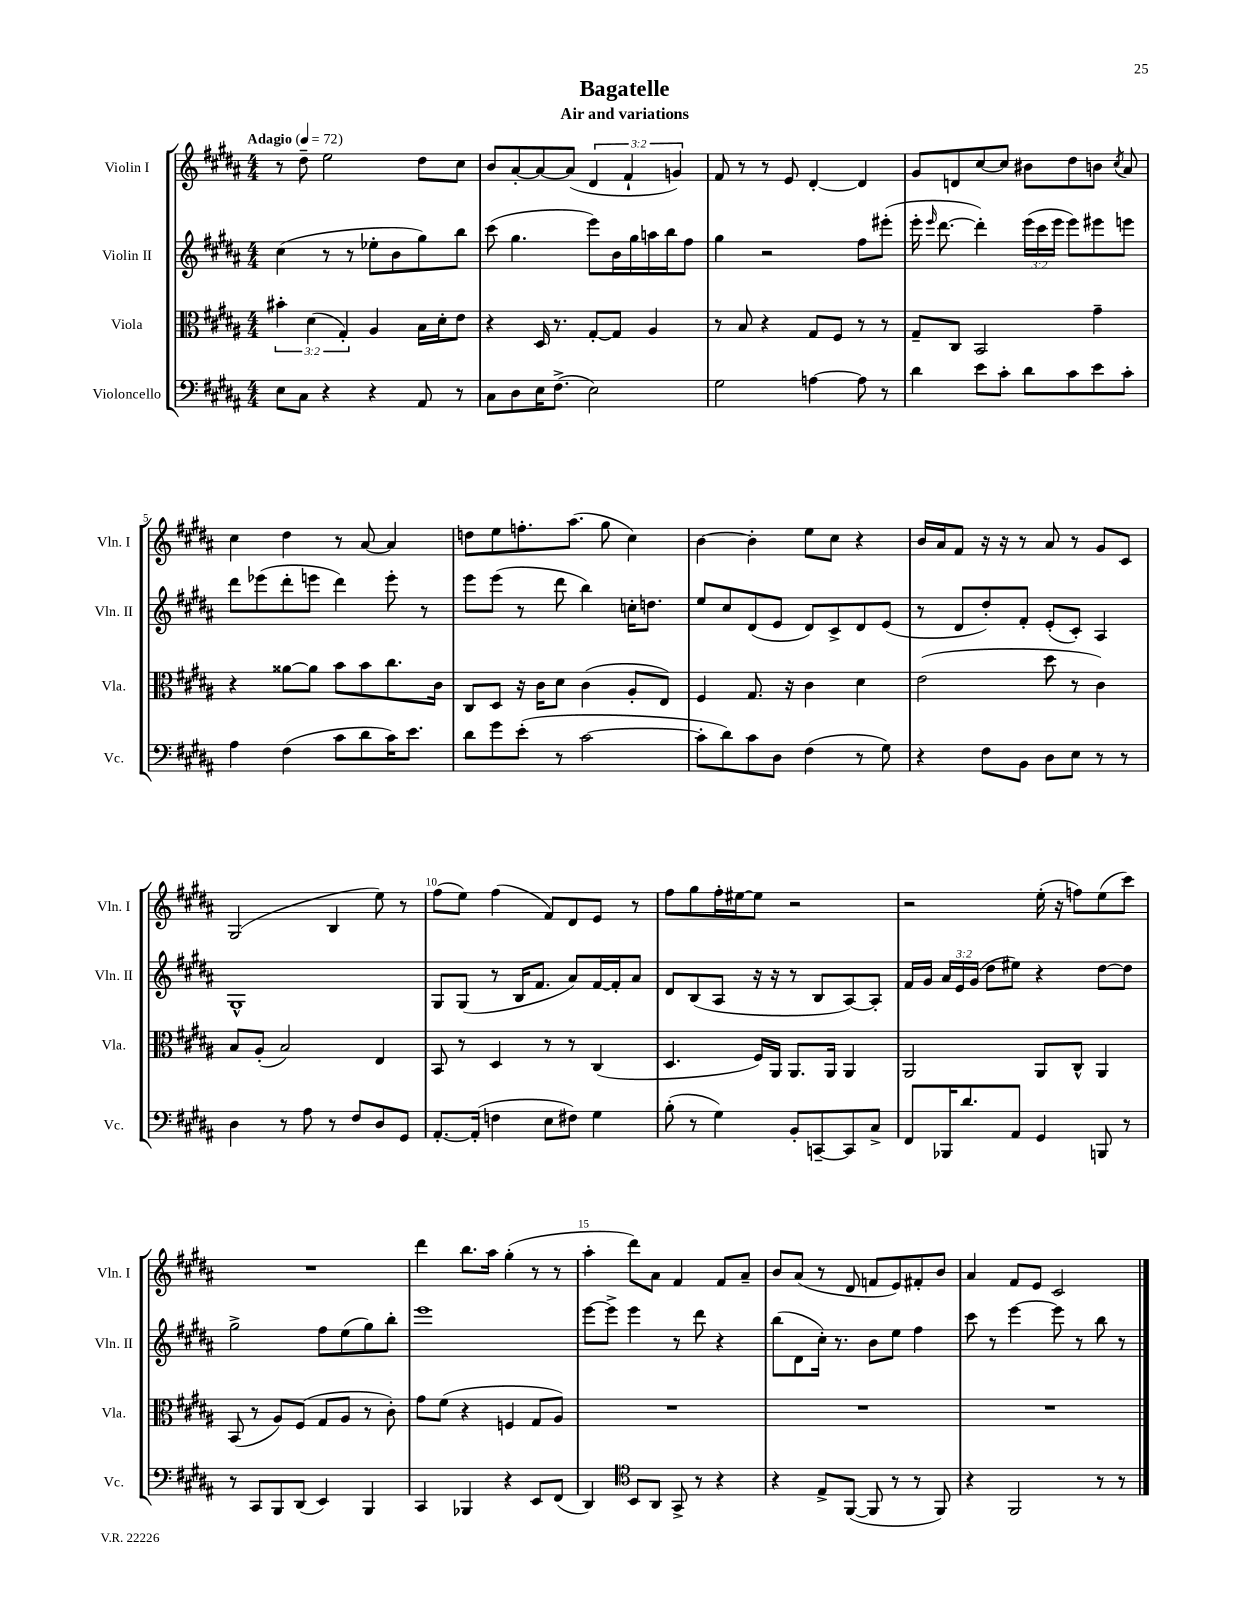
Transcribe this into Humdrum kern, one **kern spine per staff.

**kern	**kern	**kern	**kern
*staff4	*staff3	*staff2	*staff1
*clefF4	*clefC3	*clefG2	*clefG2
*k[f#c#g#d#a#]	*k[f#c#g#d#a#]	*k[f#c#g#d#a#]	*k[f#c#g#d#a#]
*M4/4	*M4/4	*M4/4	*M4/4
*MM72	*MM72	*MM72	*MM72
8E	6b#'	(4cc#	8r
8C#	.	.	8dd#~
.	(6d#	.	.
4r	.	8r	2ee
.	6G#')	.	.
.	.	8r	.
4r	4A#	8ee-'	.
.	.	8b	.
8AA#	16B	8gg#)	8dd#
.	16d#'	.	.
8r	8e	8bb	8cc#
=	=	=	=
8C#	4r	(8ccc#	8b
8D#	.	4.gg#	[8a#'
16E	16D#	.	8a#_
(8.F#^	8.r	.	.
.	.	.	(8a#]
2E)	[8G#'	8eee)	6d#
.	8G#]	16b	.
.	.	.	6f#`
.	.	16gg#	.
.	4A#	16aa	.
.	.	16bb	.
.	.	.	6g)
.	.	8ff#	.
=	=	=	=
2G#	8r	4gg#	8f#
.	8B	.	8r
.	4r	2r	8r
.	.	.	8e
[4A	8G#	.	[4d#'
.	8F#	.	.
8A]	8r	8ff#	4d#]
8r	8r	(8eee#'	.
=	=	=	=
4d#	8G#~	16eee'	8g#
.	.	16qqeee	.
.	.	[8.ddd#	.
.	8C#	.	8d
8e	2BB	4ddd#'])	[8cc#
8c#'	.	.	8cc#]
8d#	.	(24eee	8b#
.	.	24ccc#	.
.	.	24eee	.
8c#	.	8eee)	8dd#
8e	4g#~	8eee#	8b
.	.	.	8qcc#
8c#'	.	8eee	8a#
=	=	=	=
4A#	4r	8ddd#	4cc#
.	.	(8eee-	.
(4F#	[8a##	8ddd#'	4dd#
.	8a##]	8eee	.
8c#	8b	4ddd#)	8r
8d#	8b	.	[8a#
16c#)	8.cc#	8eee'	4a#]
8.e	.	.	.
.	.	8r	.
.	16c#	.	.
=	=	=	=
8d#	8C#	8eee	8dd
8g#	8D#	(8eee	8ee
(8e'	16r	8r	8.ff'
.	16c#	.	.
8r	8d#	8ddd#	.
.	.	.	(8.aa#
[2c#	(4c#	4bb)	.
.	.	.	8gg#
.	8A#'	16cc'	4cc#)
.	.	8.dd	.
.	8E)	.	.
=	=	=	=
8c#']	4F#	8ee	[4b
8d#)	.	8cc#	.
8c#	8.G#	(8d#	4b']
8D#	.	8e	.
.	16r	.	.
(4F#	4c#	8d#)	8ee
.	.	8c#^	8cc#
8r	4d#	8d#	4r
8G#)	.	(8e	.
=	=	=	=
4r	(2e	8r	16b
.	.	.	16a#
.	.	8d#	8f#
8F#	.	8dd#')	16r
.	.	.	16r
8BB	.	8f#'	8r
8D#	8dd#	(8e'	8a#
8E	8r	8c#')	8r
8r	4c#)	4A#	8g#
8r	.	.	8c#
=	=	=	=
4D#	8B	1G#^^	(2G#
.	(8A#'	.	.
8r	2B)	.	.
8A#	.	.	.
8r	.	.	4B
8F#	.	.	.
8D#	4E	.	8ee)
8GG#	.	.	8r
=	=	=	=
[8.AA#'	8BB	8G#	(8ff#
.	8r	(8G#	8ee)
(16AA#']	.	.	.
4F	4D#	8r	(4ff#
.	.	16B	.
.	.	8.f#	.
8E	8r	.	8f#)
8F#)	8r	8a#)	8d#
4G#	(4C#	[16f#	8e
.	.	16f#']	.
.	.	8a#	8r
=	=	=	=
(8B'	4.D#	8d#	8ff#
8r	.	(8B	8gg#
4G#)	.	8A#	16ff#'
.	.	.	[16ee#
.	16F#)	16r	8ee#]
.	16AA#	16r	.
8BB'	8.AA#	8r	2r
[8CC~	.	8B	.
.	16AA#	.	.
8CC]	4AA#	[8A#)	.
8C#^	.	8A#']	.
=	=	=	=
8FF#	2AA#	16f#	2r
.	.	16g#	.
16BBB-	.	24a#	.
.	.	24e	.
8.d#	.	.	.
.	.	(24g#	.
.	.	8dd#	.
8AA#	.	8ee#)	.
4GG#	8AA#	4r	(16ee'
.	.	.	16r
.	8C#^^	.	8ff)
8BBB	4AA#	[8dd#	(8ee
8r	.	8dd#]	8ccc#)
=	=	=	=
8r	(8BB	2gg#^	1r
8CC#	8r	.	.
8BBB	8A#)	.	.
(8DD#	(8F#	.	.
4EE)	8G#	8ff#	.
.	8A#	(8ee	.
4BBB	8r	8gg#)	.
.	8c#')	8bb'	.
=	=	=	=
4CC#	8g#	1eee	4ddd#
.	(8f#	.	.
4BBB-	4r	.	8.bb
.	.	.	16aa#
4r	4F	.	(4gg#'
8EE	8G#	.	8r
(8FF#	8A#)	.	8r
=	=	=	=
4DD#)	1r	[8eee	4aa#'
.	.	8eee^]	.
*clefC4	*	*	*
8BB	.	4eee	8ddd#)
8AA#	.	.	8a#
8GG#^	.	8r	4f#
8r	.	8ddd#	.
4r	.	4r	8f#
.	.	.	8a#~
=	=	=	=
4r	1r	(8bb	8b
.	.	8d#	(8a#
8E^	.	16cc#')	8r
.	.	8.r	.
([8FF#	.	.	8d#
8FF#]	.	8b	8f
8r	.	8ee	8e)
8r	.	4ff#	8f#'
8FF#)	.	.	8b
=	=	=	=
4r	1r	8ccc#	4a#
.	.	8r	.
2FF#	.	[4eee	8f#
.	.	.	8e
.	.	8eee]	2c#
.	.	8r	.
8r	.	8bb	.
8r	.	8r	.
==	==	==	==
*-	*-	*-	*-
